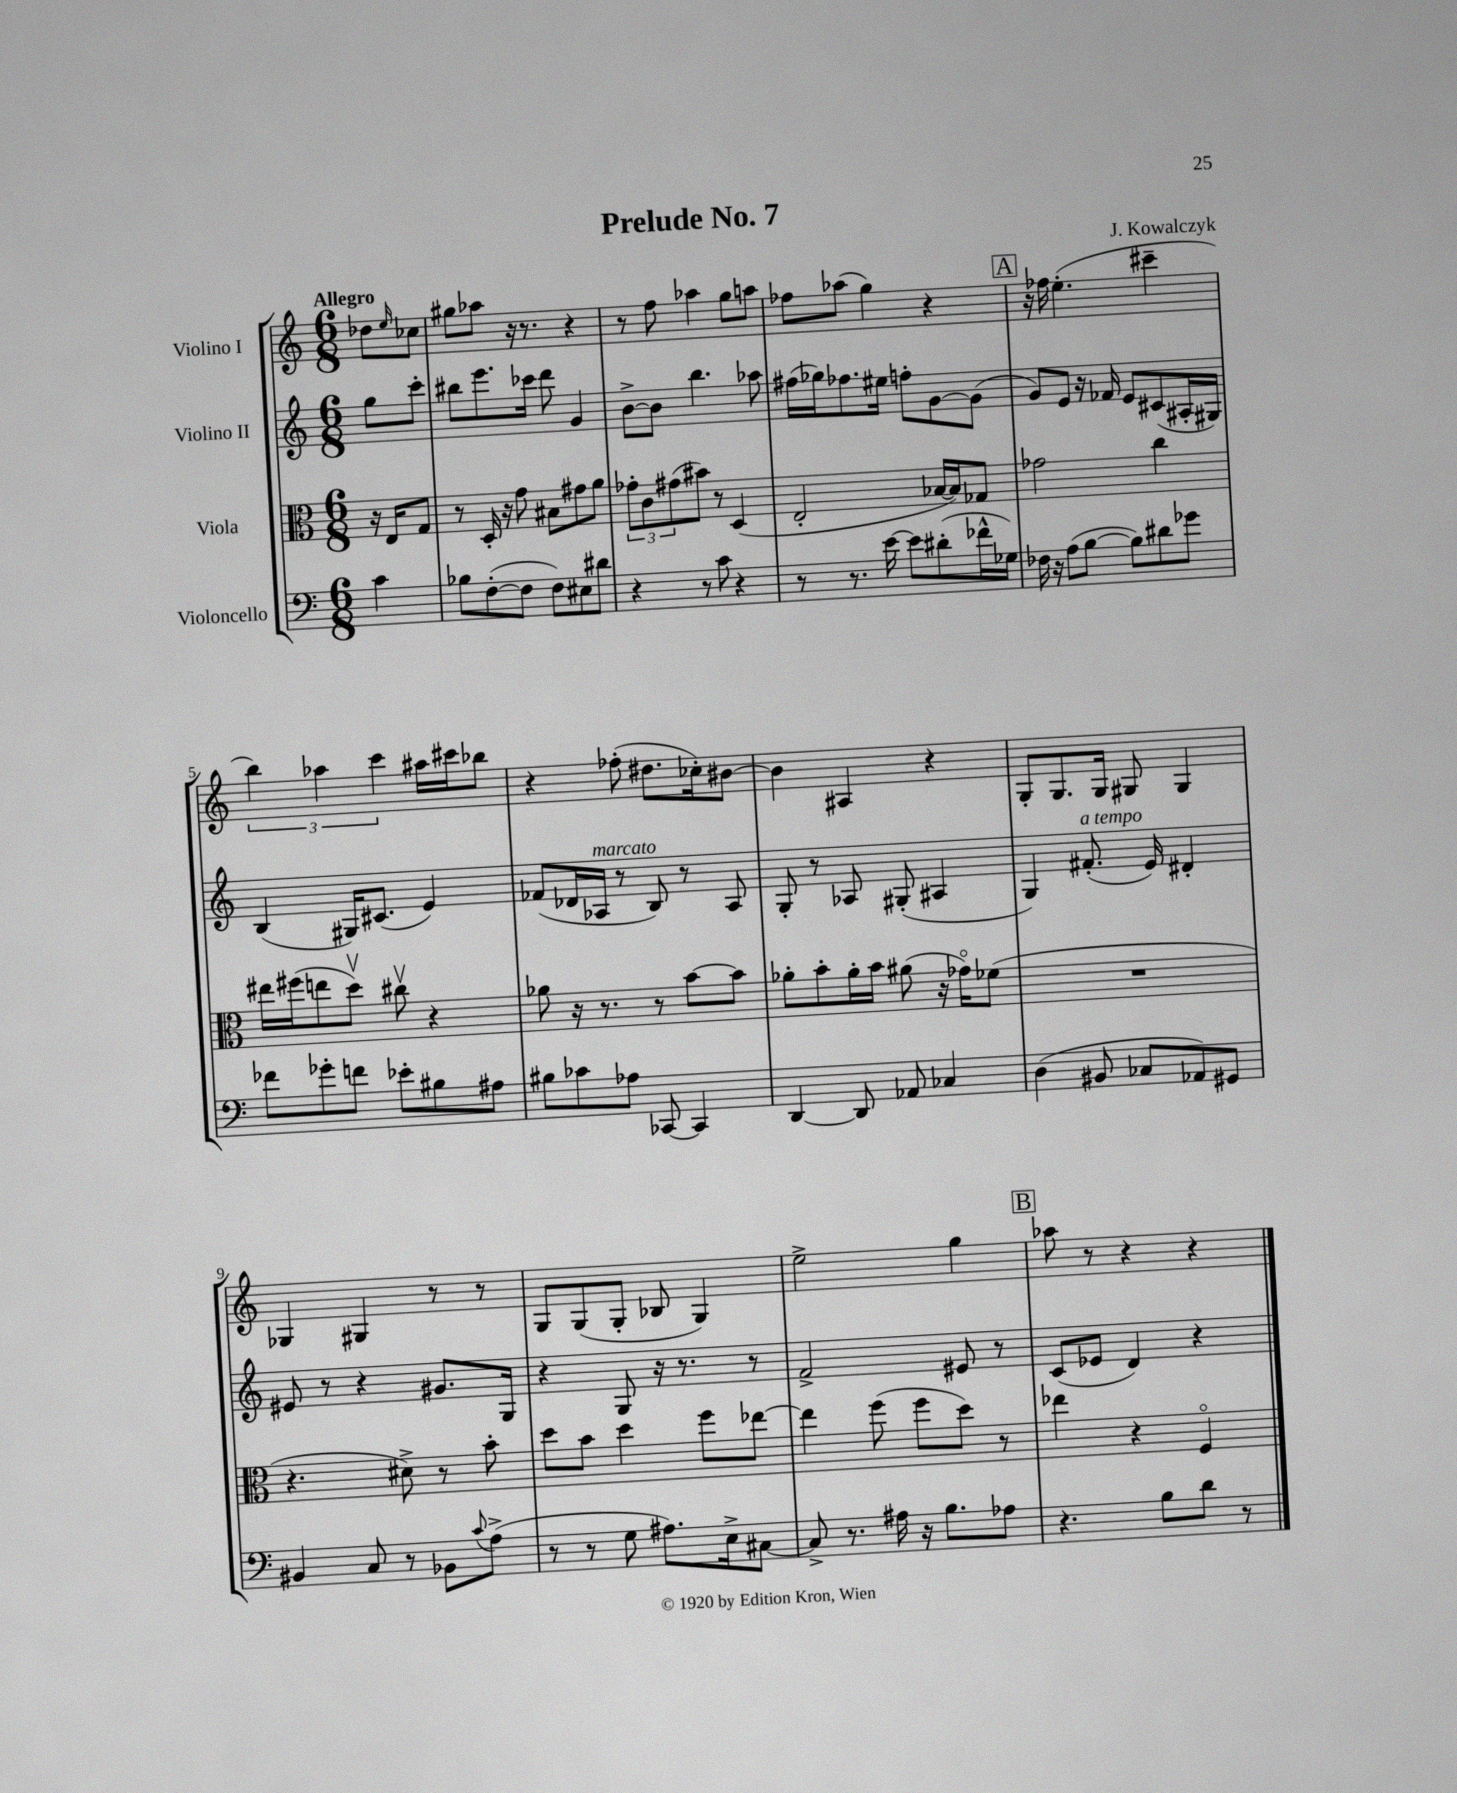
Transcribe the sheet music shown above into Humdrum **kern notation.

**kern	**kern	**kern	**kern
*part4	*part3	*part2	*part1
*staff4	*staff3	*staff2	*staff1
*I"Violoncello	*I"Viola	*I"Violino II	*I"Violino I
*clefF4	*clefC3	*clefG2	*clefG2
*k[]	*k[]	*k[]	*k[]
*M6/8	*M6/8	*M6/8	*M6/8
=	=	=	=
!	!	!	!LO:TX:a:B:t=Allegro
4c\	16r	8gg\L	8dd-X\L
.	16E/KL	.	.
.	.	.	16qqee/
.	8G/J	8ccc'\J	8cc-X\J
=1	=1	=1	=1
8B-X\L	8r	8bb#X\L	8gg#X\L
([8F'\	16D'/	8.eee\	8aa-X\J
.	16r	.	.
8F\J]	8g\	.	16r
.	.	16ccc-X\Jk	8.r
8F\L)	8B#X\L	8ddd\	.
8E#X\	8g#X\	4g/	4r
8d#X\J	8a\J	.	.
=2	=2	=2	=2
4r	12g-X'\L	[8b^\L	8r
.	12c\	.	.
.	.	8b\J]	8ff\
.	(12g#X\	.	.
8r	8b#X\J)	4.bb\	4aa-X\
8c\	8r	.	.
4r	(4D/	.	8gg\L
.	.	8aa-X\	8aan\J
=3	=3	=3	=3
8r	2E'/	(16ff#X\LL	8ff-X\L
.	.	16gg-X\J)	.
8.r	.	8.ff-X\	(8aa-X\J
.	.	.	4gg\)
[16e\	.	16ee#X\Jk	.
8e\L]	.	8ffn'\L	.
(8d#X'\	[16B-X/LL	[8g\	4r
.	16B-/J])	.	.
16f-X^^\L	8G-X/J	(8g\J]	.
16G-X\JJ)	.	.	.
!!LO:REH:place=s1:t=A
=4	=4	=4	=4
16F-X\	2g-X\	8g/L)	16r
16r	.	.	16ff-X\
(8A\L	.	8e/J	(4.ee'\
[8B\J	.	16r	.
.	.	16f-X/	.
8B\L])	.	8e/L	.
8d#X\	4cc\	(8c#X/	4ccc#X~\
8g-X\J	.	16A#X'/L	.
.	.	16G#X/JJ)	.
!!LO:LB:g=z
=5	=5	=5	=5
8f-X\L	16ee#X\LL	(4B/	6bb\)
.	(16ff#X\J	.	.
8g-X'\	8een\	.	.
.	.	.	6aa-X\
8fn\J	8ddv\J)	16G#X/KL)	.
.	.	(8.c#X/J	.
.	.	.	6ccc\
8e-X'\L	8cc#Xv\	.	.
8B#X\	4r	4e/)	16aa#X\LL
.	.	.	16ccc#X\J
8A#X\J	.	.	8bb-X\J
=6	=6	=6	=6
8B#X\L	8a-X\	(8f-X/L	4r
8c-X\	16r	16d-X/L	.
!	!	!LO:TX:a:i:t=marcato	!
.	8.r	16A-X/JJ	.
8A-X\J	.	8r	(8ff-X'\
[8CC-X/	8r	8B/)	8.dd#X\L
4CC-/]	[8b\L	8r	.
.	.	.	16cc-X'\k)
.	8b\J]	8A-/	[8b#X\J
=7	=7	=7	=7
[4DD/	8a-X'\L	8G'/	4b#\]
.	8b'\	8r	.
8DD/]	16a-'\L	8A-X/	4A#X/
.	16b\JJ	.	.
8AA-X/	(8a#X\	(8G#X'/	.
4C-X/	16r	4A#X/	4r
.	16g-X\KL)	.	.
.	(8f-X\J	.	.
=8	=8	=8	=8
(4D\	2.r	4G/)	8G'/L
.	.	.	8.G/
!	!	!LO:TX:a:i:t=a tempo	!
8BB#X/	.	(8.f#X'/	.
.	.	.	16G/Jk
8C-X/L	.	.	8G#X/
.	.	16e/)	.
8AA-X/)	.	4d#X'/	4G#/
8GG#X/J	.	.	.
!!LO:LB:g=z
=9	=9	=9	=9
4BB#X/	4.r	8e#X/	4G-X/
.	.	8r	.
8C/	.	4r	4G#X/
8r	8d#X^\)	.	.
8BB-X\L	8r	8.g#X/L	8r
8qqc/	.	.	.
(8A^\J	8b'\	.	8r
.	.	16G/Jk	.
=10	=10	=10	=10
8r	8dd\L	4r	8G/L
8r	8b\J	.	(8G/
8G\	4dd\	8G/	8G'/J
8.A#X\L)	.	16r	8B-X/
.	.	8.r	.
.	8ff\L	.	4G/)
16E^\k	.	.	.
[8C#X\J	[8ee-X\J	8r	.
=11	=11	=11	=11
8C#^/]	4ee-\]	2f^/	2ee^\
8.r	.	.	.
.	(8ff\	.	.
16A#X\	.	.	.
16r	8ff\L	.	.
8.B\L	.	.	.
.	8dd\J)	8e#X/	4gg\
8A-X\J	8r	8r	.
!!LO:REH:place=s1:t=B
=12	=12	=12	=12
4.r	4ee-X\	(8c/L	8aa-X\
.	.	8e-X/J	8r
.	4r	4d/)	4r
8B\L	.	.	.
8d\J	4F/	4r	4r
8r	.	.	.
==	==	==	==
*-	*-	*-	*-
